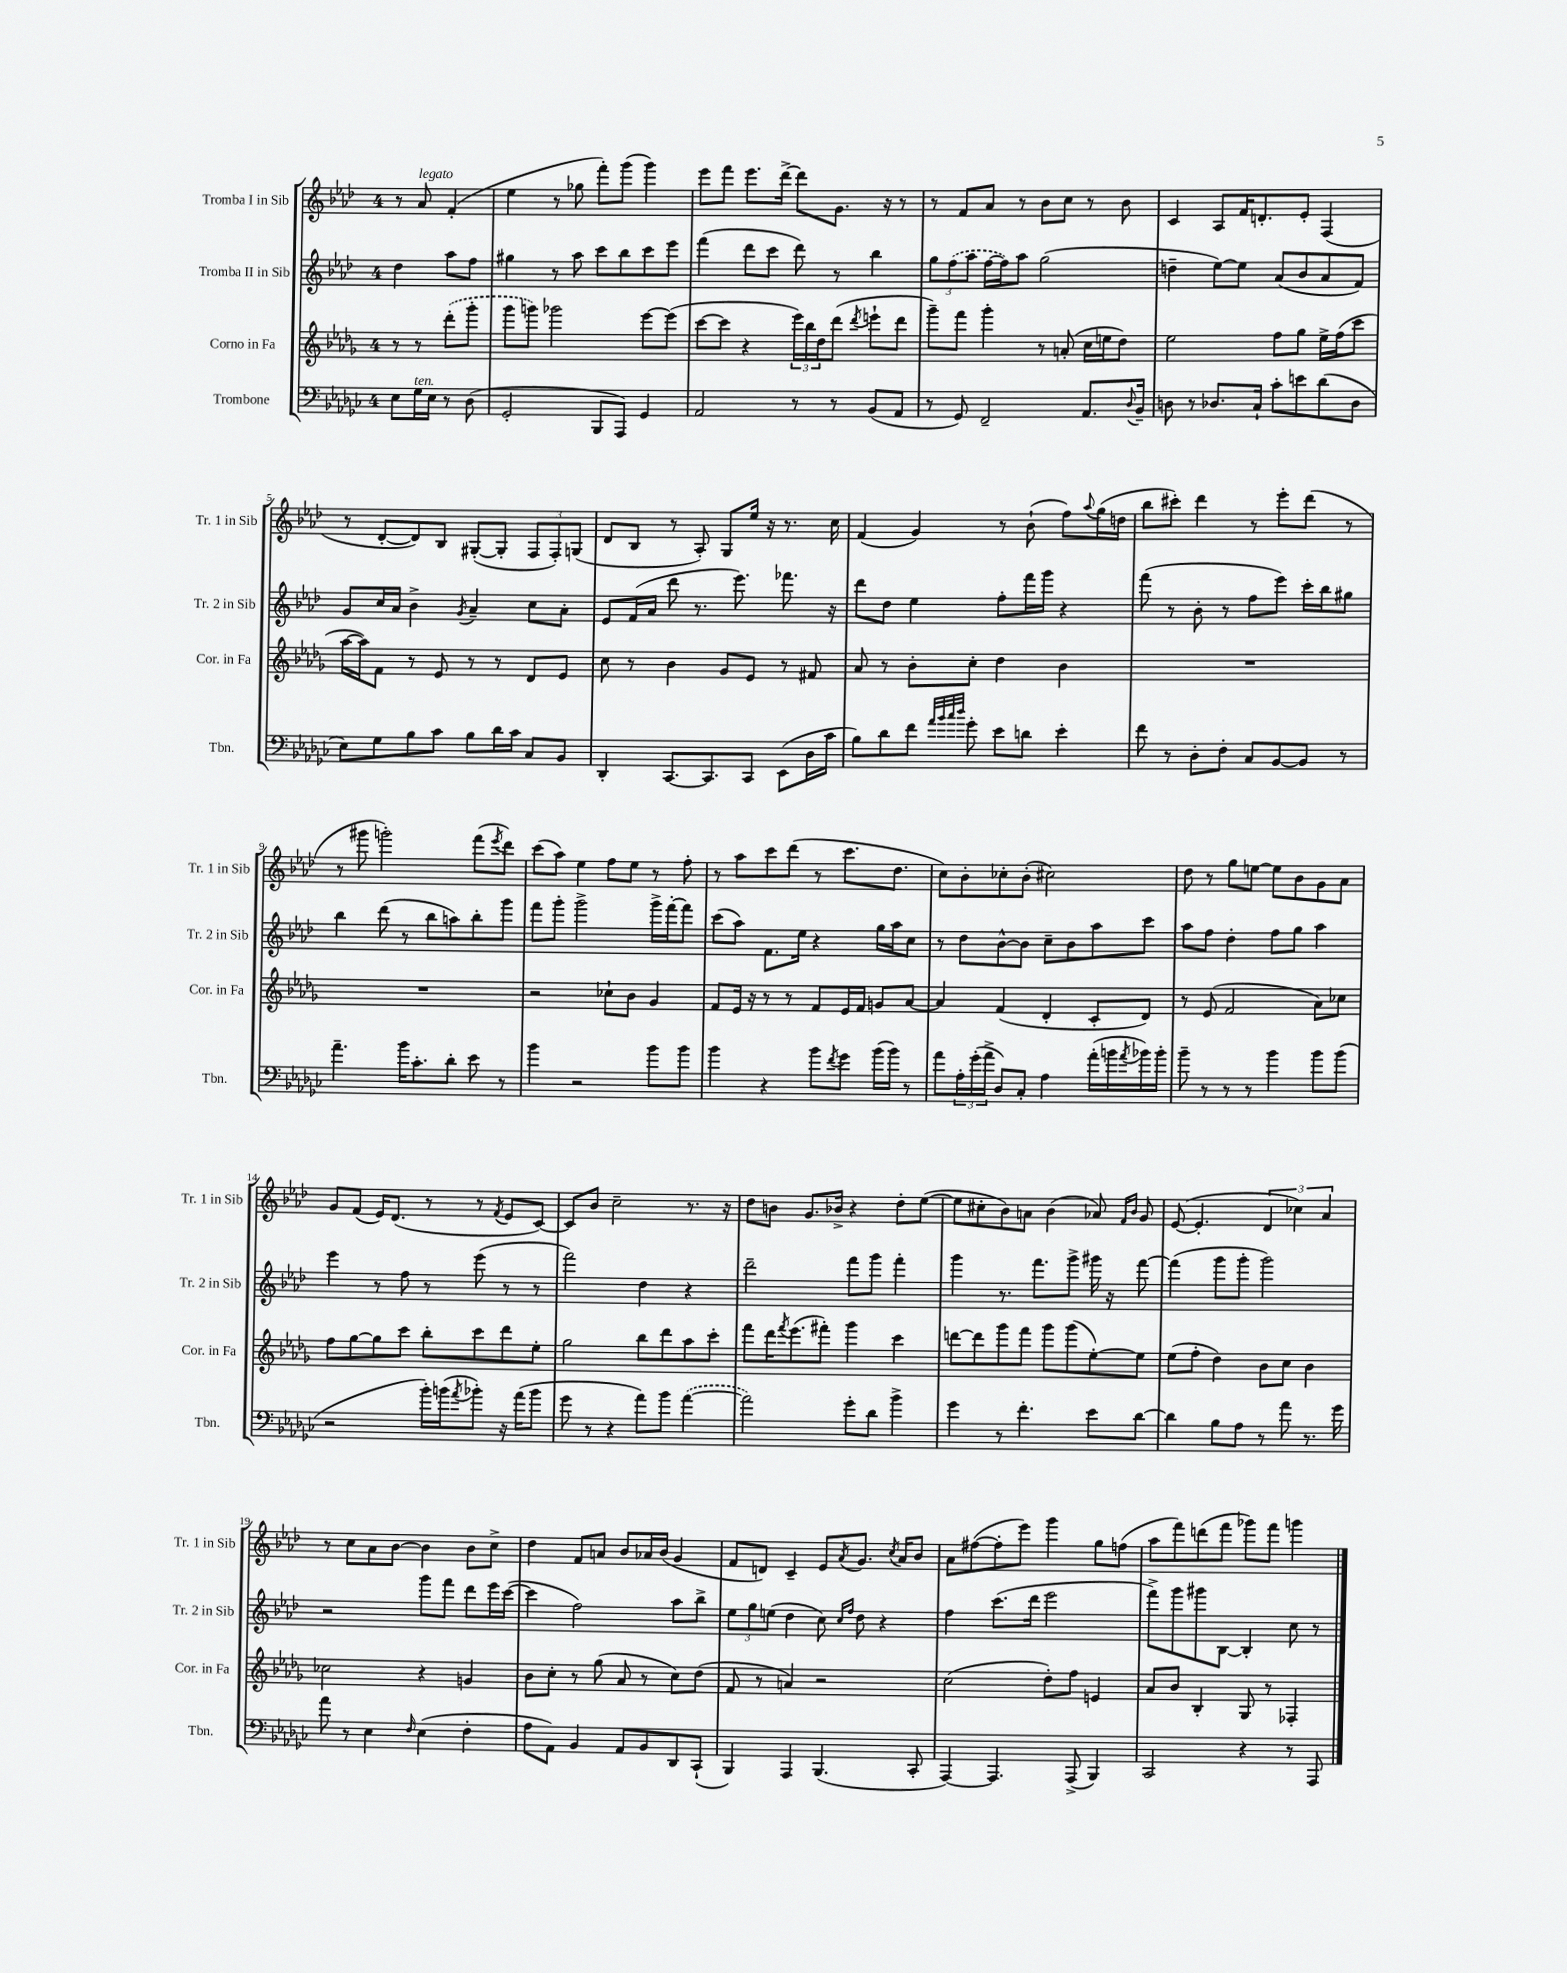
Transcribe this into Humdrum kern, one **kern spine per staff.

**kern	**kern	**kern	**kern
*staff4	*staff3	*staff2	*staff1
*clefF4	*clefG2	*clefG2	*clefG2
*k[b-e-a-d-g-c-]	*k[b-e-a-d-g-]	*k[b-e-a-d-]	*k[b-e-a-d-]
*M4/4	*M4/4	*M4/4	*M4/4
8E-	8r	4dd-	8r
16G-	8r	.	8a-
16E-	.	.	.
8r	(8ddd-'	8aa-	(4f'
(8D-	8ggg-'	8ff	.
=	=	=	=
2GG-'	8ggg-	4gg#	4ee-
.	8ggg)	.	.
.	2ggg-	8r	8r
.	.	8aa-	8gg-
8BBB-	.	8ccc	8fff')
8AAA-)	.	8bb-	(8ggg
4GG-	[8eee-	8ccc	4ggg)
.	(8eee-]	8eee-	.
=	=	=	=
2AA-	[8ccc	(4fff	8eee-
.	8ccc]	.	8fff
.	4r	8ddd-	8.eee-
.	.	8ccc	.
.	.	.	[16ddd-^
8r	24eee-)	8ddd-)	8ddd-]
.	24bb-	.	.
.	24dd-	.	.
8r	(8ddd-	8r	8.g
.	8qddd-	.	.
(8BB-	8eee`	4bb-	.
.	.	.	16r
8AA-	8ddd-	.	8r
=	=	=	=
8r	8ggg-~)	12gg	8r
.	.	(12ff	.
8GG-)	8fff	.	8f
.	.	12aa-	.
2FF~	4ggg-'	[16ff	8a-
.	.	16ff])	.
.	.	8aa-	8r
.	8r	(2gg	8b-
.	(8a'	.	8cc
8.AA-	16cc	.	8r
.	16ee	.	.
.	8dd-)	.	8b-
8qqD-	.	.	.
16BB-~	.	.	.
=	=	=	=
8D	2ee-	4dd~	4c
8r	.	.	.
8.D-	.	[8ee-)	8A-
.	.	8ee-]	16f
16C-`	.	.	8.d'
8c-'	8ff	(8a-	.
8e	8gg-	8b-	8e-'
(8d-	16ee-^	8a-	(4F
.	(16ff	.	.
8D-	8ccc	8f)	.
=	=	=	=
8E-)	[16aa-	8g	8r
.	16aa-])	.	.
8G-	8f	16cc	[8d-'
.	.	16a-	.
8B-	8r	4b-^	8d-])
8c-	8e-	.	8B-
.	.	8qg	.
8B-	8r	4a-~	([8G#'
16d-	8r	.	8G#']
16c-	.	.	.
8C-	8d-	8cc	12F
.	.	.	12F')
8BB-	8e-	8a-'	.
.	.	.	(12G
=	=	=	=
4DD-'	8cc	8e-	8d-
.	8r	(16f	8B-
.	.	16a-	.
[8.CC-	4b-	8ddd-	8r
.	.	8.r	8A-')
8.CC-]	.	.	.
.	8g-	.	8G
.	.	8.eee-)	.
8CC-	8e-	.	16ee-
.	.	.	16r
(8EE-	8r	8.fff-	8.r
16D-	8f#	.	.
16c-	.	16r	16cc
=	=	=	=
8B-)	8a-	8ddd-	(4f
8d-	8r	8dd-	.
8f	8b-'	4ee-	4g)
32qqa-	.	.	.
32qqb-	.	.	.
32qqcc-	.	.	.
32qqdd-	.	.	.
8g-'	8cc'	.	.
8e-	4dd-	8ff'	8r
8d	.	16fff	(8b-`
.	.	16ggg	.
4e-'	4b-	4r	8ff)
.	.	.	8qqaa-
.	.	.	(16gg
.	.	.	16dd
=	=	=	=
8f	1r	(8fff	8bb-
8r	.	8r	8ccc#')
8D-'	.	8b-'	4ddd-
8F'	.	8r	.
8C-	.	8ff	8r
[8BB-	.	8eee-)	8eee-'
8BB-]	.	16ccc'	(8ddd-
.	.	16bb-	.
8r	.	8gg#	8r
=	=	=	=
4.a-~	1r	4bb-	8r
.	.	.	8ggg#
.	.	(8ddd-	2ggg')
16b-	.	8r	.
8.c-'	.	.	.
.	.	8bb-	.
8d-'	.	8aa)	.
8e-	.	8bb-'	(8fff
.	.	.	8qeee-
8r	.	8ggg	8ddd-)
=	=	=	=
4b-	2r	8fff	(8ccc
.	.	8ggg'	8aa-)
2r	.	2ggg^	4ee-
.	8cc-`	.	8ff
.	8b-	.	8ee-
8b-	4g-	16ggg^	8r
.	.	[16fff'	.
8b-	.	8fff]	8ff'
=	=	=	=
4b-	8f	(8ccc	8r
.	16e-	8aa-)	8aa-
.	16r	.	.
4r	8r	8.f	8ccc
.	8r	.	(8ddd-
.	.	16ee-	.
8b-	8f	4r	8r
8qf	.	.	.
8g-	16e-	.	8.ccc
.	16f	.	.
(16b-	8g	16gg	.
16b-)	.	16aa-	8.dd-
8r	[8a-	8cc	.
=	=	=	=
8a-	4a-]	8r	8cc)
24A-'	.	8dd-	8b-'
(24g-'	.	.	.
24a-^	.	.	.
8D-)	(4f	[8b-^^	8cc-'
8C-'	.	8b-]	(8b-'
4A-	4d-'	8cc~	2cc#)
.	.	8b-	.
(16a-'	8c'	8aa-	.
16b	.	.	.
8qa-	.	.	.
16b-)	8d-)	8ccc	.
16b-'	.	.	.
=	=	=	=
8b-~	8r	8aa-	8dd-
8r	(8e-	8ff	8r
8r	2f	4dd-'	8gg
8r	.	.	[8ee
4b-	.	8ff	8ee]
.	.	8gg	8b-
8b-	8a-)	4aa-	8g
(8b-	8cc-	.	8a-
=	=	=	=
2r	8ff	4eee-	8g
.	[8gg-	.	(8f
.	8gg-]	8r	16e-)
.	.	.	(8.d-
.	8ccc	8ff	.
16b-')	8bb-'	8r	8r
(16b	.	.	.
8qa-	.	.	.
8b-')	8ccc	(8eee-	8r
.	.	.	8qf
16r	8ddd-	8r	8e-
(16a-	.	.	.
8b-	8ee-'	8r	[8c)
=	=	=	=
8g-	2gg-	2fff)	8c]
8r	.	.	8b-
4r	.	.	2cc~
8a-)	8bb-	4dd-	.
8b-	8ddd-	.	.
([4a-	8aa-	4r	8.r
.	8ccc'	.	.
.	.	.	16r
=	=	=	=
2a-])	8fff	2ddd-~	8dd-
.	16ddd-	.	8b
.	8qfff	.	.
.	(8.eee-	.	.
.	.	.	8.g
.	8fff#')	.	.
.	.	.	16b-^
8g-'	4ggg-	8fff	4r
8d-	.	8ggg	.
4b-^	4ccc	4fff'	8dd-'
.	.	.	([8ee-
=	=	=	=
4g-	[8ddd	4ggg	8ee-]
.	8ddd]	.	8cc#'
8r	8ggg-	8.r	8b-)
4.f'	8fff	.	8a
.	.	8.fff	.
.	8ggg-	.	(4b-
.	(8ggg-	8ggg^	.
8e-	[8ee-')	16ggg#	8a-)
.	.	16r	.
.	.	.	16qqf
.	.	.	16qqb-
[8d-	8ee-]	[8fff	8g
=	=	=	=
4d-]	(8ee-	(4fff]	([8e-
.	8ff'	.	4.e-']
8B-	4dd-)	8ggg	.
8A-	.	8ggg'	.
8r	8b-	2ggg)	6d-
8a-	8cc	.	.
.	.	.	6cc-)
8.r	4b-	.	.
.	.	.	6a-
16g-	.	.	.
=	=	=	=
8a-	2cc-	2r	8r
8r	.	.	8cc
4E-	.	.	8a-
.	.	.	[8b-
16qqF	.	.	.
(4E-	4r	8ggg	4b-]
.	.	8fff	.
4F'	4g	8ddd-	8b-
.	.	16eee-	8cc^
.	.	([16ccc	.
=	=	=	=
8A-	8b-	4ccc]	4dd-
8AA-)	8cc'	.	.
4BB-	8r	2ff)	8f
.	(8gg-	.	8a
8AA-	8a-	.	8b-
8BB-	8r	.	16a-
.	.	.	(16b-
8DD-	8cc)	8aa-	4g
(8CC-`	(8dd-	8bb-^	.
=	=	=	=
4BBB-)	8f	12ee-	8f
.	.	12gg	.
.	8r	.	8d)
.	.	(12ee	.
4AAA-	4a)	4dd-	4c~
(4.BBB-	2r	8cc)	8e-
.	.	16qqcc	.
.	.	16qqff	8qa-
.	.	8dd-	8.g
.	.	4r	.
.	.	.	8qcc
.	.	.	16a-
8CC-'	.	.	8b-
=	=	=	=
[4AAA-)	(2cc	4ff	8a-
.	.	.	([8ff#
4.AAA-]	.	(8.ccc	8ff#']
.	.	.	8eee-)
.	.	16ddd-	.
.	8dd-')	2eee-	4ggg
(8AAA-^	8ff	.	.
4BBB-)	4e	.	8gg
.	.	.	(8ff
=	=	=	=
2CC-	8a-	8fff^)	8aa-
.	8b-	8ggg	8fff)
.	4B-'	8ggg#	(8ddd
.	.	[8B-	8fff
4r	8G-	4B-']	8ggg-)
.	8r	.	8fff
8r	4F-'	8cc	4ggg
8AAA-	.	8r	.
==	==	==	==
*-	*-	*-	*-
